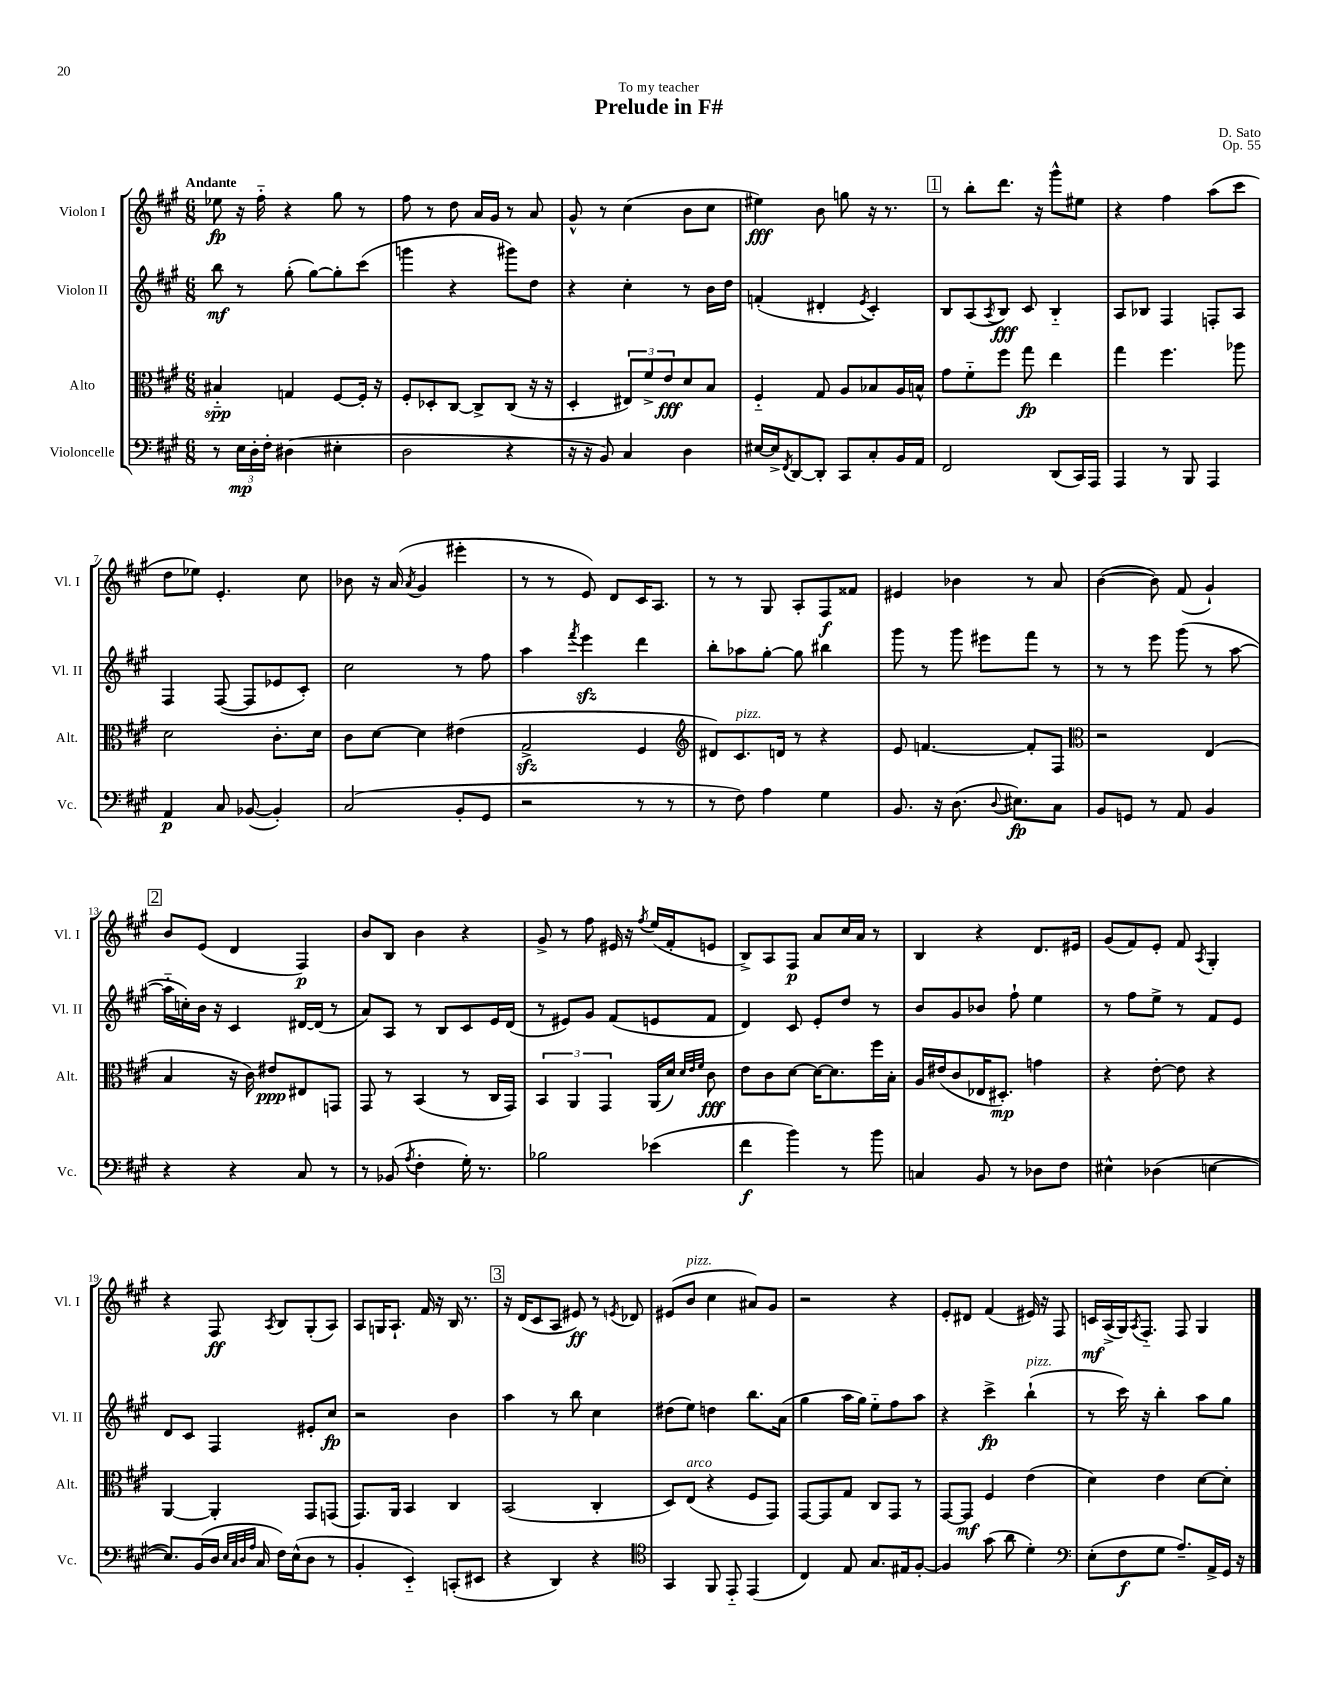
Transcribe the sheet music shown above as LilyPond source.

\header { title = "Prelude in F#" composer = "D. Sato" dedication = "To my teacher" opus = "Op. 55" }
<<
\new StaffGroup <<
\new Staff = "s0" \with { instrumentName = "Violon I" shortInstrumentName = "Vl. I" } {
    \clef treble \key a \major \numericTimeSignature \time 6/8 \tempo "Andante"
    ees''8\fp r16 fis''16-_ r4 gis''8 r8 |
    fis''8 r8 d''8 a'16 gis'16 r8 a'8 |
    gis'8-^ r8 cis''4( b'8 cis''8 |
    eis''4\fff) b'8 g''8 r16 r8. |
    \mark \markup { \box "1" } r8 b''8-. d'''8. r16 gis'''8-^ eis''8 |
    r4 fis''4 a''8( cis'''8 |
    d''8 ees''8) e'4.-. cis''8 |
    bes'8 r16 a'16( \acciaccatura { a'8 } gis'4 eis'''4-. |
    r8 r8 e'8) d'8 cis'16 a8. |
    r8 r8 gis8 a8-. fis8\f fisis'8 |
    eis'4 bes'4 r8 a'8 |
    b'4~( b'8) fis'8( gis'4-!) |
    \mark \markup { \box "2" } b'8 e'8( d'4 fis4\p) |
    b'8 b8 b'4 r4 |
    gis'8-> r8 fis''8 eis'16 r16 \acciaccatura { fis''8 } e''16( fis'16-. e'8 |
    b8->) a8 fis8\p a'8 cis''16 a'16 r8 |
    b4 r4 d'8. eis'16 |
    gis'8( fis'8) e'8-. fis'8 \acciaccatura { a8 } gis4-. |
    r4 fis8\ff \acciaccatura { a8 } b8 gis8-.( a8) |
    a8 g16 a8.-! fis'16 r16 b16 r8. |
    \mark \markup { \box "3" } r16 d'16( cis'8 a8 eis'8\ff) r8 \acciaccatura { e'8 } des'8 |
    eis'8( b'8^\markup { \italic "pizz." } cis''4 ais'8) gis'8 |
    r2 r4 |
    e'8-. dis'8 fis'4( eis'16) r16 fis8 |
    c'16\mf a16->( gis16) \acciaccatura { a8 } fis8.-_ fis8 gis4 \bar "|." |
}
\new Staff = "s1" \with { instrumentName = "Violon II" shortInstrumentName = "Vl. II" } {
    \clef treble \key a \major \numericTimeSignature \time 6/8
    b''8\mf r8 gis''8-.( gis''8~) gis''8-. cis'''8( |
    g'''4 r4 gis'''8) d''8 |
    r4 cis''4-. r8 b'16 d''16 |
    f'4-.( dis'4-. \acciaccatura { e'8 } cis'4-.) |
    \mark \markup { \box "1" } b8 a8( \acciaccatura { a8 } b8\fff) cis'8 b4-_ |
    a8 bes8 fis4 f8-. a8 |
    fis4 fis8~( fis8 ees'8 cis'8-.) |
    cis''2 r8 fis''8 |
    a''4 \acciaccatura { fis'''8 } e'''4\sfz d'''4 |
    b''8-. aes''8 gis''8~-. gis''8 bis''4 |
    gis'''8 r8 gis'''8 eis'''8 fis'''8 r8 |
    r8 r8 e'''8 gis'''8( r8 a''8~ |
    \mark \markup { \box "2" } a''16-_ c''16-.) b'16 r16 cis'4 dis'16~ dis'16( r8 |
    a'8) a8 r8 b8 cis'8 e'16 d'16( |
    r8 eis'8) gis'8 fis'8( e'8 fis'8 |
    d'4) cis'8 e'8-. d''8 r8 |
    b'8 gis'8 bes'8 fis''8-! e''4 |
    r8 fis''8 e''8-> r8 fis'8 e'8 |
    d'8 cis'8 fis4 eis'8-. cis''8\fp |
    r2 b'4 |
    \mark \markup { \box "3" } a''4 r8 b''8 cis''4 |
    dis''8( e''8) d''4 b''8. a'16( |
    gis''4 a''16 gis''16) e''8-_ fis''8 a''8 |
    r4 cis'''4->\fp b''4-!^\markup { \italic "pizz." }( |
    r8 cis'''16) r16 b''4-. a''8 gis''8 \bar "|." |
}
\new Staff = "s2" \with { instrumentName = "Alto" shortInstrumentName = "Alt." } {
    \clef alto \key a \major \numericTimeSignature \time 6/8
    bis4-_\spp g4 fis8~ fis16-. r16 |
    fis8-. des8-. cis8~ cis8-> cis8( r16 r16 |
    d4-. \tuplet 3/2 { eis8) fis'8-> e'8\fff } d'8 b8 |
    fis4-_ gis8 a8 bes8 a16 b16-^ |
    \mark \markup { \box "1" } gis'8 fis'8-_ fis''8 gis''8\fp e''4 |
    gis''4 fis''4. aes''8 |
    d'2 cis'8.-. d'16 |
    cis'8 d'8~ d'4 eis'4( |
    gis2->\sfz fis4 |
    \clef treble dis'8) cis'8.^\markup { \italic "pizz." } d'16 r8 r4 |
    e'8 f'4.~ f'8-. fis8 |
    \clef alto r2 e4( |
    \mark \markup { \box "2" } b4 r16 cis'16) eis'8\ppp eis8 g,8 |
    gis,8 r8 b,4( r8 cis16 gis,16) |
    \tuplet 3/2 { b,4 a,4 gis,4 } a,16( d'16) \grace { d'32 e'32 fis'32 } cis'8\fff |
    e'8 cis'8 d'8~ d'16~ d'8. fis''16 b16-. |
    a16 eis'16( cis'8 ees16 dis8.-.\mp) g'4 |
    r4 e'8~-. e'8 r4 |
    a,4~ a,4-. gis,8 g,8( |
    gis,8.) a,16 b,4 cis4 |
    \mark \markup { \box "3" } b,2( cis4-. |
    d8) e8^\markup { \italic "arco" }( r4 fis8 gis,8) |
    gis,8~ gis,8 gis8 cis8 gis,8 r8 |
    gis,8~ gis,8\mf fis4 e'4( |
    d'4) e'4 d'8~ d'8-. \bar "|." |
}
\new Staff = "s3" \with { instrumentName = "Violoncelle" shortInstrumentName = "Vc." } {
    \clef bass \key a \major \numericTimeSignature \time 6/8
    r8 \tuplet 3/2 { e16\mp d16-. fis16-. } dis4( eis4-. |
    d2 r4 |
    r16 r16 b,8) cis4 d4 |
    eis16~ eis16-> \acciaccatura { fis,8 } d,8~ d,8-. cis,8 cis8-. b,16 a,16 |
    \mark \markup { \box "1" } fis,2 d,8( cis,16) a,,16 |
    a,,4 r8 b,,8 a,,4 |
    a,4\p cis8 bes,8~( bes,4-.) |
    cis2( b,8-. gis,8 |
    r2 r8 r8 |
    r8 fis8) a4 gis4 |
    b,8. r16 d8.( \appoggiatura { d8 } eis8.\fp) cis8 |
    b,8 g,8 r8 a,8 b,4 |
    \mark \markup { \box "2" } r4 r4 cis8 r8 |
    r8 bes,8( \acciaccatura { a8 } fis4-. gis16-.) r8. |
    bes2 ees'4( |
    fis'4\f b'4) r8 b'8 |
    c4 b,8 r8 des8 fis8 |
    eis4-^ des4( e4~ |
    e8.) b,16( d16 \grace { e32 cis32 d32 a32 } cis16 fis16) e16-^( d8 r8 |
    b,4-. e,4-_) c,8-.( eis,8 |
    \mark \markup { \box "3" } r4 d,4) r4 |
    \clef tenor gis,4 fis,8 e,8-_ e,4( |
    cis4) e8 gis8. eis16 fis8~-. |
    fis4 gis'8( a'8 d'4-.) |
    \clef bass e8-.( fis8\f gis8 a8.--) a,16-> gis,16 r16 \bar "|." |
}
>>
>>
